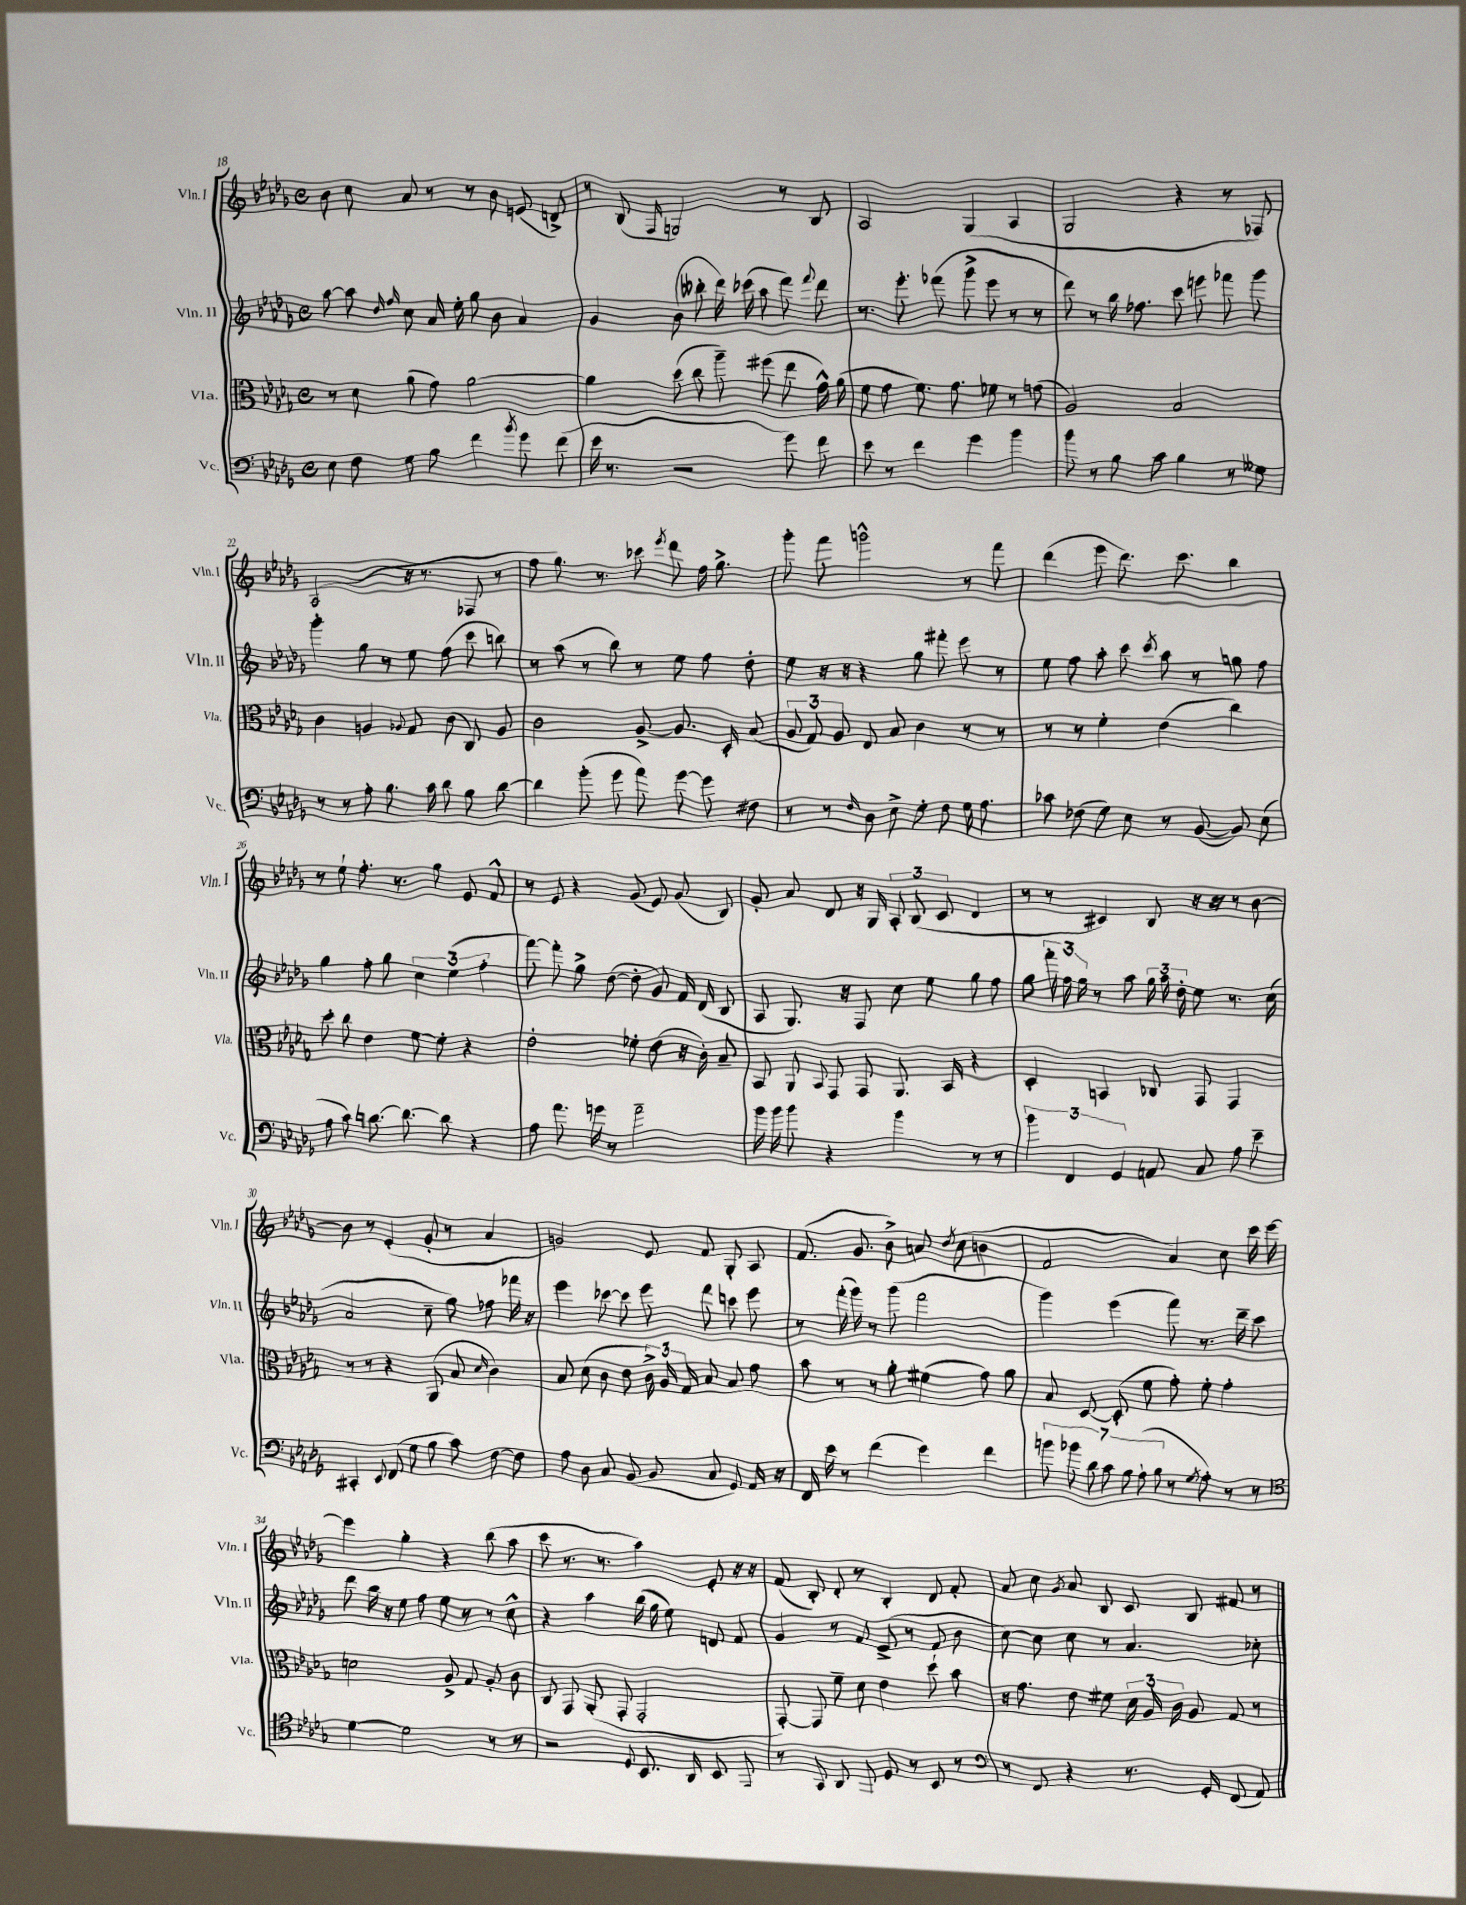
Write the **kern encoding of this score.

**kern	**kern	**kern	**kern
*part4	*part3	*part2	*part1
*staff4	*staff3	*staff2	*staff1
*I"Vc.	*I"Vla.	*I"Vln. II	*I"Vln. I
*I'Vc.	*I'Vla.	*I'Vln. II	*I'Vln. I
*clefF4	*clefC3	*clefG2	*clefG2
*k[b-e-a-d-g-]	*k[b-e-a-d-g-]	*k[b-e-a-d-g-]	*k[b-e-a-d-g-]
*M4/4	*M4/4	*M4/4	*M4/4
*met(c)	*met(c)	*met(c)	*met(c)
=18	=18	=18	=18
8E-\	8r	[8aa-\	8b-\
8F\	8d-\	8aa-\]	8cc\
.	.	16qqdd-/	.
.	.	16qqff/	.
8G-\	(8a-\	8cc\	8a-/
8B-\	8g-\)	16a-/	8r
.	.	16ee-'\	.
4f\	[2a-\	8gg-\	8r
.	.	8b-\	8b-\
8qb-/	.	.	.
8g-\	.	4a-/	(8en/
(8f\	.	.	8dn^/)
=19	=19	=19	=19
16e-\	4a-\]	4g-/	8r
8.r	.	.	.
.	.	.	(8B-/
.	.	.	16qqF/
2r	(8dd-\	(8b-\	2Gn/)
.	8cc\	8bb--X'\	.
.	8aa-~\)	16ddd-\)	.
.	.	(16ccc-X\	.
.	(8ff#X\	8aa-\	.
8g-\)	8ee-\	8fff\)	8r
.	.	8qqfff/	.
8f\	16g-^^\)	8ddd-\	8B-/
.	(16a-\	.	.
=20	=20	=20	=20
8e-\	8f\	8.r	2A-/
8r	8g-\	.	.
.	.	8.eee-'\	.
4f\	8.f\)	.	.
.	.	(8fff-X\	.
.	8.g-\	.	.
4g-\	.	8ggg-^\	(4G-/
.	8f-X\	8eee-\	.
4b-\	8r	8r	4A-/
.	(8gn\	8r	.
=21	=21	=21	=21
8b-\	2A-/)	8ddd-\)	2G-/
8r	.	8r	.
8B-\	.	16bb-\	.
.	.	8.ff-X\	.
8c\	.	.	.
4B-\	2B-/	8ccc\	4r
.	.	8eeen\	.
8r	.	8fff-X\	8r
8G--X\	.	8ggg-\	8F-X/)
!!LO:LB:g=z
=22	=22	=22	=22
8r	4c\	4ggg-'\	(2A-/
8r	.	.	.
8A-'\	4An/	8gg-\	.
8.B-\	.	8r	.
.	8qqA-X/	.	.
.	8G-/	8ee-\	16r
16c\	.	.	8.r
8d-\	(8c\	(8ff\	.
8B-\	8C/)	8ccc\	8F-X/
[8d-\	8A-/	8bbn\)	8r
=23	=23	=23	=23
4d-\]	2c\	8r	8ff\
.	.	(8aa-\	8.gg-\)
(8b-'\	.	8r	.
.	.	.	8.r
8g-\	.	8bb-\)	.
8a-\)	[8A-^/	8r	8ccc-X\
.	.	.	8qeee-/
[8g-\	8.A-/]	8ee-\	8ddd-\
8g-\]	.	8ff\	16ff\
.	16D-'/	.	8.gg-^\
8F#X\	(8B-/	8dd-'\	.
=24	=24	=24	=24
8r	12A-/	8ee-\	8ggg-'\
.	12G-/)	.	.
8r	.	16r	8fff\
.	12A-/	.	.
.	.	16r	.
16qqF/	.	.	.
8D-\	8E-/	4r	2gggn^^\
8E-^\	8B-/	.	.
8G-'\	4c\	8gg-\	.
8F\	.	8fff#X'\	.
16G-\	8r	8eee-\	8r
8.A-\	.	.	.
.	8r	8r	8fff\
=25	=25	=25	=25
8c-X\	8r	8ee-\	(4ddd-\
(8F-X\	8r	8ff\	.
8G-\)	4f'\	8aa-'\	8eee-\
8E-\	.	8ccc\	8.ddd-\)
.	.	8qccc/	.
8r	(4e-\	8aa-\	.
.	.	.	8.ccc\
([8BB-/	.	8r	.
8BB-/])	4cc\)	8ggn\	4bb-\
(8E-\	.	8ff\	.
!!LO:LB:g=z
=26	=26	=26	=26
8A-\	8dd-'\	4gg-\	8r
8c\)	8cc\	.	8ee-`\
[8.dn\	4e-\	8ff'\	8.ff'\
.	.	8gg-\	.
8.d\_	.	.	8.r
.	[8f\	6cc\	.
8d\]	8f'\]	.	8gg-\
.	.	(6ee-\	.
4r	4r	.	8e-/
.	.	6ff'\	.
.	.	.	8f^^/
=27	=27	=27	=27
8A-\	2e-'\	[8fff\)	8r
8.a-\	.	8fff'\]	8e-/
.	.	8gg-^\	4r
16gn\	.	.	.
8r	.	([8dd-\	.
2a-~\	8f-X'\	8dd-'\]	(8g-/
.	(8e-\	8g-/)	8e-/)
.	16r	16f/	(8g-/
.	16c'\)	(16d-/	.
.	8B-~/	8B-/	8B-/)
=28	=28	=28	=28
16b-\	8BB-/	8A-/	8g-'/
16b-\	.	.	.
8b-\	8AA-/	8.G-/)	8a-/
.	8qqBB-/	.	.
4r	8GG-/	.	8d-/
.	.	16r	.
.	8GG-/	8F/	16r
.	.	.	16G-/
4b-\	8.AA-/	8cc\	12A-'/
.	.	.	(12B-/
.	.	8ee-\	.
.	.	.	12c/
.	16BB-/	.	.
8r	4r	8gg-\	4d-/
8r	.	8ff\	.
=29	=29	=29	=29
6b-\	4D-'/	8gg-\	8r
.	.	24fff'\	8r
6FF/	.	24ff\	.
.	.	24gg-\	.
.	4BBn/	8r	4c#X/)
6GG-/	.	.	.
.	.	8aa-\	.
8AAn/	8C-X/	24gg-\	8B-/
.	.	24aa-\	.
.	.	24dd-'\	.
8C/	8GG-/	8ee-\	16r
.	.	.	16r
8A-\	4GG-/	8.r	8r
8e-~\	.	.	[8b-\
.	.	(16cc\	.
!!LO:LB:g=z
=30	=30	=30	=30
4CC#X'/	8r	2a-/	8b-\]
.	8r	.	8r
8qqEE-/	.	.	.
(8FF/	4r	.	(4e-'/
8G-\	.	.	.
8B-\	(8AA-/	8cc~\	8g-'/
8c\)	8B-/	8gg-\)	8r
.	16qqd-/	.	.
[8F\	4c\)	8ff-X\	4a-/
8F\]	.	16fff-X\	.
.	.	16r	.
=31	=31	=31	=31
8A-\	8B-/	4eee-\	2gn/)
8D-\	(8d-\	.	.
8C/	8c\	[8ccc-X\	.
(8BB-/	8e-\	8ccc-\]	.
8BB-/	24c^\)	8eee-\	8e-/
.	24A-/	.	.
.	24G-/	.	.
8C/	8B-/	8ddd-\	8f/
8GG-/)	8B-/	8cccn\	8G-'/
16AA-/	8g-\	8eee-\	8A-/
16r	.	.	.
=32	=32	=32	=32
16FF/	8b-\	8r	(8.f/
16e-\	.	.	.
8r	8r	(16fff'\	.
.	.	16ggg-\)	8.g-/
(4f\	8r	8r	.
.	8a-'\	(8ggg-\	8b-^\)
4g-\)	(4f#X\	2fff\	8an/
.	.	.	8qdd-/
.	.	.	(8cc\
4f\	8g-\)	.	4bn\
.	8a-\	.	.
=33	=33	=33	=33
14bn\	8B-/	4ggg-\)	2f/
14b-X\	.	.	.
.	[8D-/	.	.
14d-\	.	.	.
14c\	.	.	.
.	(8D-'/]	(4eee-\	.
14B-\	.	.	.
(14A-`\	.	.	.
.	8f\	.	.
14B-\	.	.	.
8r	8g-'\)	8fff\)	4a-/)
8qG-/	.	.	.
8A-'\)	8f'\	8.r	.
8r	4g-'\	.	8cc\
.	.	16ddd-~\	.
8r	.	8ccc\	16ccc\
.	.	.	[16eee-\
!!LO:LB:g=z
=34	=34	=34	=34
*clefC4	*	*	*
[4d-\	2dn\	8ddd-\	4eee-\]
.	.	16bb-\	.
.	.	16r	.
2d-\]	.	8ee-\	4gg-'\
.	.	8ff\	.
.	8A-^/	8ee-\	4r
.	8G-/	8r	.
8r	8A-'/	8r	(8bb-\
8r	8c\	8cc^^\	8aa-\
=35	=35	=35	=35
2r	8C/	4r	8ccc\
.	8GG-/	.	8.r
.	(8AA-'/	4aa-\	.
.	.	.	8.r
.	8GG-'/	.	.
8qqD-/	.	.	.
8.BB-/	2GG-'/	(16bb-\	4aa-\)
.	.	16gg-\	.
.	.	8ee-\)	.
16AA-/	.	.	.
8BB-/	.	8dn/	8e-'/
(8EE-/	.	8f/	16r
.	.	.	16r
=36	=36	=36	=36
8r	[8GG-'/)	4g-/	(8f/
8GG-/)	8GG-/]	.	8B-'/)
8AA-/	8f~\	8r	8d-'/
8EE-/	8d-\	8f/	8r
8D-/	4e-\	(8e-^/	4B-'/
8r	.	8r	.
8BB-/	8dd-`\	8f/	8d-/
8r	8b-\	8b-\	8f'/
=37	=37	=37	=37
*clefF4	*	*	*
8r	16r	[8cc\)	8a-/
.	8.g-\	.	.
8FF/	.	8cc\]	8cc\
.	.	.	8qg-/
4r	8e-\	8cc\	8a-/
.	8f#X\	8r	8B-/
8.r	24d-\	4.a-/	8c/
.	24A-/	.	.
.	24c\	.	.
.	8A-/	.	8B-/
16GG-'/	.	.	.
(8FF/	8G-/	.	8f#X/
8AA-/)	8r	8cc-X'\	8r
==	==	==	==
*-	*-	*-	*-
